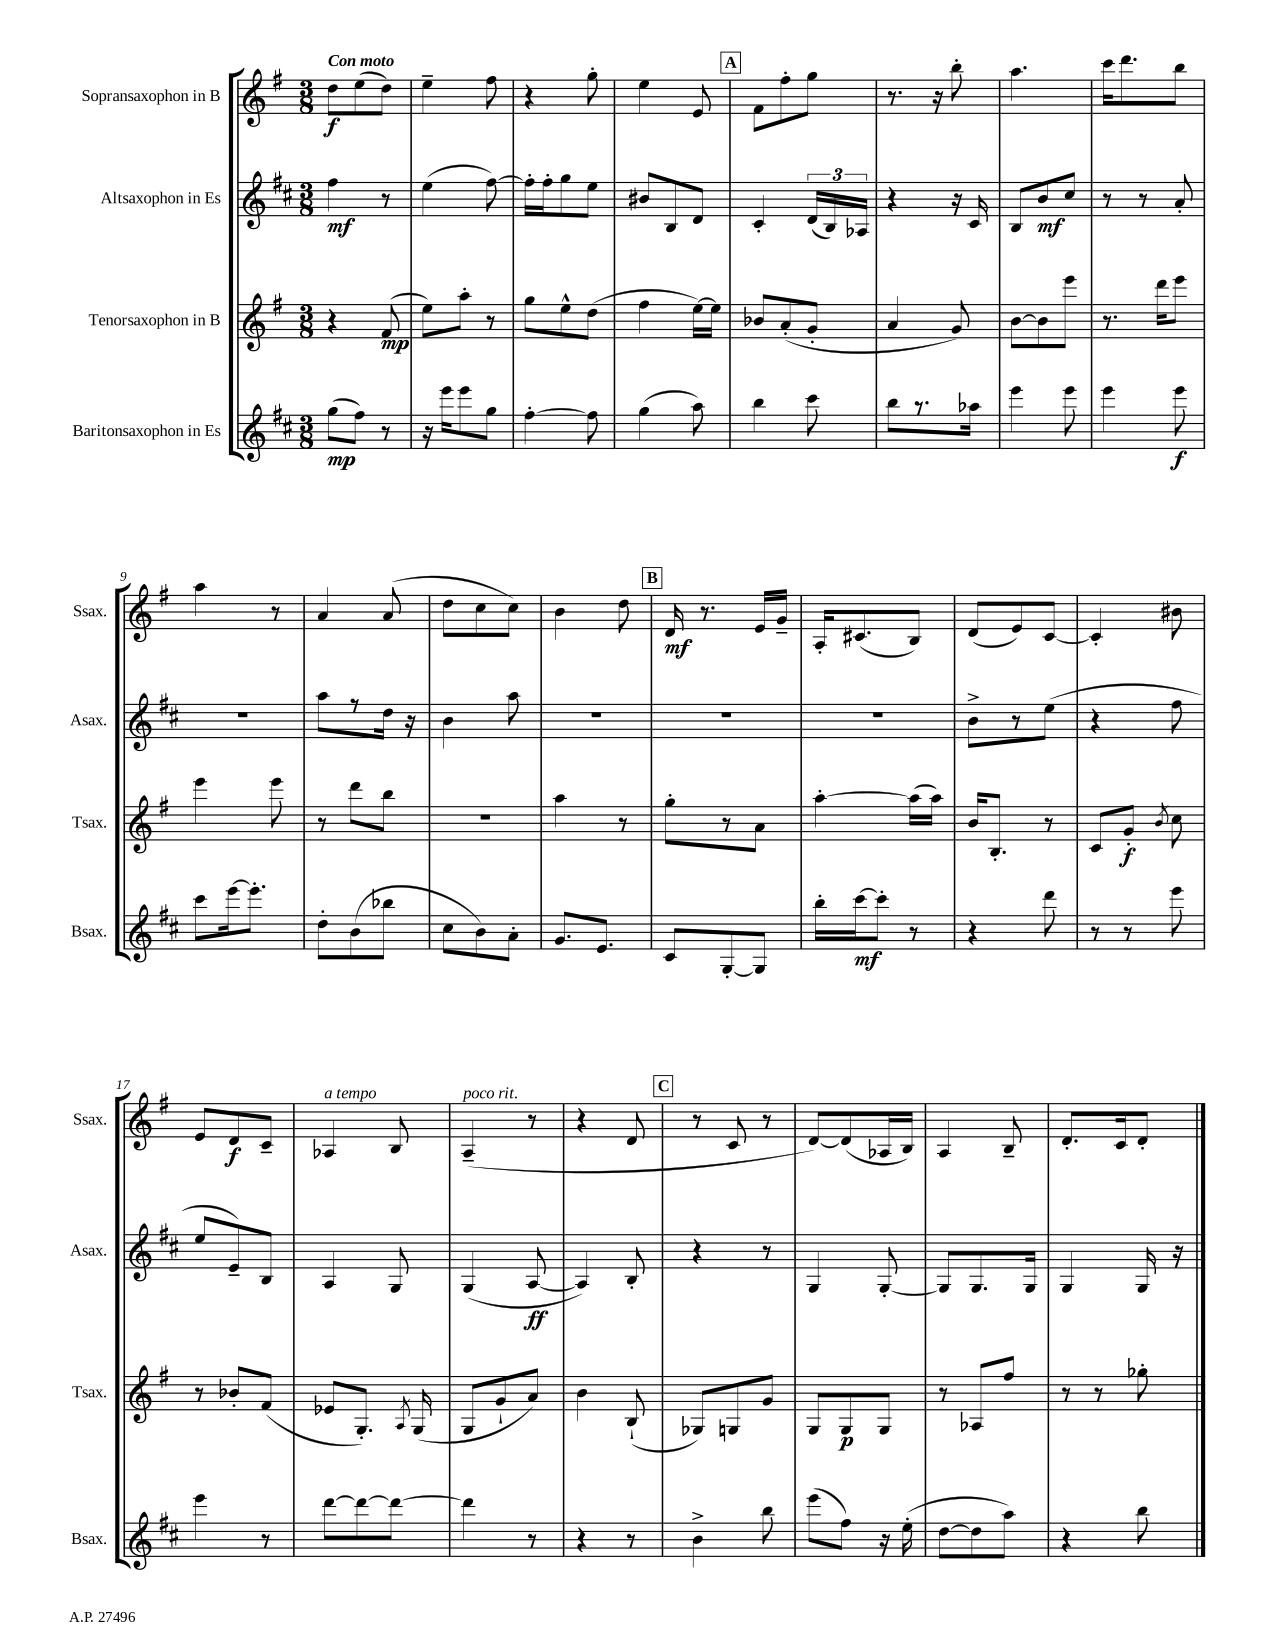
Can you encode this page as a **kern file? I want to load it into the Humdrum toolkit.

**kern	**dynam	**kern	**dynam	**kern	**dynam	**kern	**dynam
*part4	*part4	*part3	*part3	*part2	*part2	*part1	*part1
*staff4	*staff4	*staff3	*staff3	*staff2	*staff2	*staff1	*staff1
*I"Baritonsaxophon in Es	*	*I"Tenorsaxophon in B	*	*I"Altsaxophon in Es	*	*I"Sopransaxophon in B	*
*I'Bsax.	*	*I'Tsax.	*	*I'Asax.	*	*I'Ssax.	*
*clefG2	*	*clefG2	*	*clefG2	*	*clefG2	*
*k[f#c#]	*	*k[f#]	*	*k[f#c#]	*	*k[f#]	*
*M3/8	*	*M3/8	*	*M3/8	*	*M3/8	*
=1	=1	=1	=1	=1	=1	=1	=1
!	!	!	!	!	!	!LO:TX:a:B:t=Con moto	!
(8gg\L	mp	4r	.	4ff#\	mf	8dd\L	f
8ff#\J)	.	.	.	.	.	(8ee\	.
8r	.	(8f#/	mp	8r	.	8dd\J)	.
=2	=2	=2	=2	=2	=2	=2	=2
16r	.	8ee\L)	.	(4ee\	.	4ee~\	.
16eee\KL	.	.	.	.	.	.	.
8eee\	.	8aa'\J	.	.	.	.	.
8gg\J	.	8r	.	[8ff#\)	.	8ff#\	.
=3	=3	=3	=3	=3	=3	=3	=3
[4ff#'\	.	8gg\L	.	16ff#'\LL]	.	4r	.
.	.	.	.	16ff#'\J	.	.	.
.	.	8ee^^\	.	8gg\	.	.	.
8ff#\]	.	(8dd\J	.	8ee\J	.	8gg'\	.
=4	=4	=4	=4	=4	=4	=4	=4
(4gg\	.	4ff#\	.	8b#X/L	.	4ee\	.
.	.	.	.	8B/	.	.	.
8aa\)	.	[16ee\LL)	.	8d/J	.	8e/	.
.	.	16ee\JJ]	.	.	.	.	.
!!LO:REH:place=s1:t=A
=5	=5	=5	=5	=5	=5	=5	=5
4bb\	.	8b-X/L	.	4c#'/	.	8f#\L	.
.	.	(8a'/	.	.	.	8ff#'\	.
8ccc#\	.	8g'/J	.	(24d/LL	.	8gg\J	.
.	.	.	.	24B/)	.	.	.
.	.	.	.	24A-X/JJ	.	.	.
=6	=6	=6	=6	=6	=6	=6	=6
8bb\L	.	4a/	.	4r	.	8.r	.
8.r	.	.	.	.	.	.	.
.	.	.	.	.	.	16r	.
.	.	8g/)	.	16r	.	8bb'\	.
16aa-X\Jk	.	.	.	16c#/	.	.	.
=7	=7	=7	=7	=7	=7	=7	=7
4eee\	.	[8b\L	.	8B/L	.	4.aa\	.
.	.	8b\]	.	8b/	mf	.	.
8eee\	.	8eee\J	.	8cc#/J	.	.	.
=8	=8	=8	=8	=8	=8	=8	=8
4eee\	.	8.r	.	8r	.	16ccc\KL	.
.	.	.	.	.	.	8.ddd\	.
.	.	.	.	8r	.	.	.
.	.	16ddd\KL	.	.	.	.	.
8eee\	f	8eee\J	.	8a'/	.	8bb\J	.
!!LO:LB:g=z
=9	=9	=9	=9	=9	=9	=9	=9
8ccc#\L	.	4eee\	.	4.r	.	4aa\	.
[16eee\k	.	.	.	.	.	.	.
8.eee'\J]	.	.	.	.	.	.	.
.	.	8eee\	.	.	.	8r	.
=10	=10	=10	=10	=10	=10	=10	=10
8dd'\L	.	8r	.	8aa\L	.	4a/	.
(8b\	.	8ddd\L	.	8r	.	.	.
8bb-X\J	.	8bb\J	.	16dd\Jk	.	(8a/	.
.	.	.	.	16r	.	.	.
=11	=11	=11	=11	=11	=11	=11	=11
8cc#\L	.	4.r	.	4b\	.	8dd\L	.
8b\)	.	.	.	.	.	8cc\	.
8a'\J	.	.	.	8aa\	.	8cc\J)	.
=12	=12	=12	=12	=12	=12	=12	=12
8.g/L	.	4aa\	.	4.r	.	4b\	.
8.e/J	.	.	.	.	.	.	.
.	.	8r	.	.	.	8dd\	.
!!LO:REH:place=s1:t=B
=13	=13	=13	=13	=13	=13	=13	=13
8c#/L	.	8gg'\L	.	4.r	.	16d/	mf
.	.	.	.	.	.	8.r	.
[8G'/	.	8r	.	.	.	.	.
8G/J]	.	8a\J	.	.	.	16e/LL	.
.	.	.	.	.	.	16g~/JJ	.
=14	=14	=14	=14	=14	=14	=14	=14
16bb'\LL	.	[4aa'\	.	4.r	.	16A'/KL	.
[16ccc#\J	mf	.	.	.	.	(8.c#X/	.
8ccc#'\J]	.	.	.	.	.	.	.
8r	.	(16aa\LL]	.	.	.	8B/J)	.
.	.	16aa\JJ)	.	.	.	.	.
=15	=15	=15	=15	=15	=15	=15	=15
4r	.	16b/KL	.	8b^\L	.	(8d/L	.
.	.	8.B'/J	.	.	.	.	.
.	.	.	.	8r	.	8e/)	.
8ddd\	.	8r	.	(8ee\J	.	[8c/J	.
=16	=16	=16	=16	=16	=16	=16	=16
8r	.	8c/L	.	4r	.	4c'/]	.
8r	.	8g'/J	f	.	.	.	.
.	.	8qb/	.	.	.	.	.
8eee\	.	8cc\	.	8ff#\	.	8b#X\	.
!!LO:LB:g=z
=17	=17	=17	=17	=17	=17	=17	=17
4eee\	.	8r	.	8ee/L	.	8e/L	.
.	.	8b-X'/L	.	8e~/)	.	8d/	f
8r	.	(8f#/J	.	8B/J	.	8c~/J	.
=18	=18	=18	=18	=18	=18	=18	=18
!	!	!	!	!	!	!LO:TX:a:i:t=a tempo	!
[8ddd\L	.	8e-X/L	.	4A/	.	4A-X/	.
8ddd\_	.	8.G'/J)	.	.	.	.	.
8ddd\J_	.	.	.	8G/	.	8B/	.
.	.	8qA/	.	.	.	.	.
.	.	(16G/	.	.	.	.	.
=19	=19	=19	=19	=19	=19	=19	=19
!	!	!	!	!	!	!LO:TX:a:i:t=poco rit.	!
4ddd\]	.	8G/L	.	(4G/	.	(4A~/	.
.	.	8g`/	.	.	.	.	.
8r	.	8a/J)	.	[8A/	ff	8r	.
=20	=20	=20	=20	=20	=20	=20	=20
4r	.	4b\	.	4A/])	.	4r	.
8r	.	(8B`/	.	8B'/	.	8d/	.
!!LO:REH:place=s1:t=C
=21	=21	=21	=21	=21	=21	=21	=21
4b^\	.	8G-X/L)	.	4r	.	8r	.
.	.	8Gn/	.	.	.	8c/	.
8bb\	.	8g/J	.	8r	.	8r	.
=22	=22	=22	=22	=22	=22	=22	=22
(8eee\L	.	8G/L	.	4G/	.	[8d/L)	.
8ff#\J)	.	8G/	p	.	.	(8d/]	.
16r	.	8G/J	.	[8G'/	.	16A-X/L	.
(16ee'\	.	.	.	.	.	16B/JJ)	.
=23	=23	=23	=23	=23	=23	=23	=23
[8dd\L	.	8r	.	8G/L]	.	4A/	.
8dd\]	.	8A-X/L	.	8.G/	.	.	.
8aa\J)	.	8ff#/J	.	.	.	8B~/	.
.	.	.	.	16G/Jk	.	.	.
=24	=24	=24	=24	=24	=24	=24	=24
4r	.	8r	.	4G/	.	8.d'/L	.
.	.	8r	.	.	.	.	.
.	.	.	.	.	.	16c/k	.
8bb\	.	8gg-X'\	.	16G/	.	8d'/J	.
.	.	.	.	16r	.	.	.
==	==	==	==	==	==	==	==
*-	*-	*-	*-	*-	*-	*-	*-
